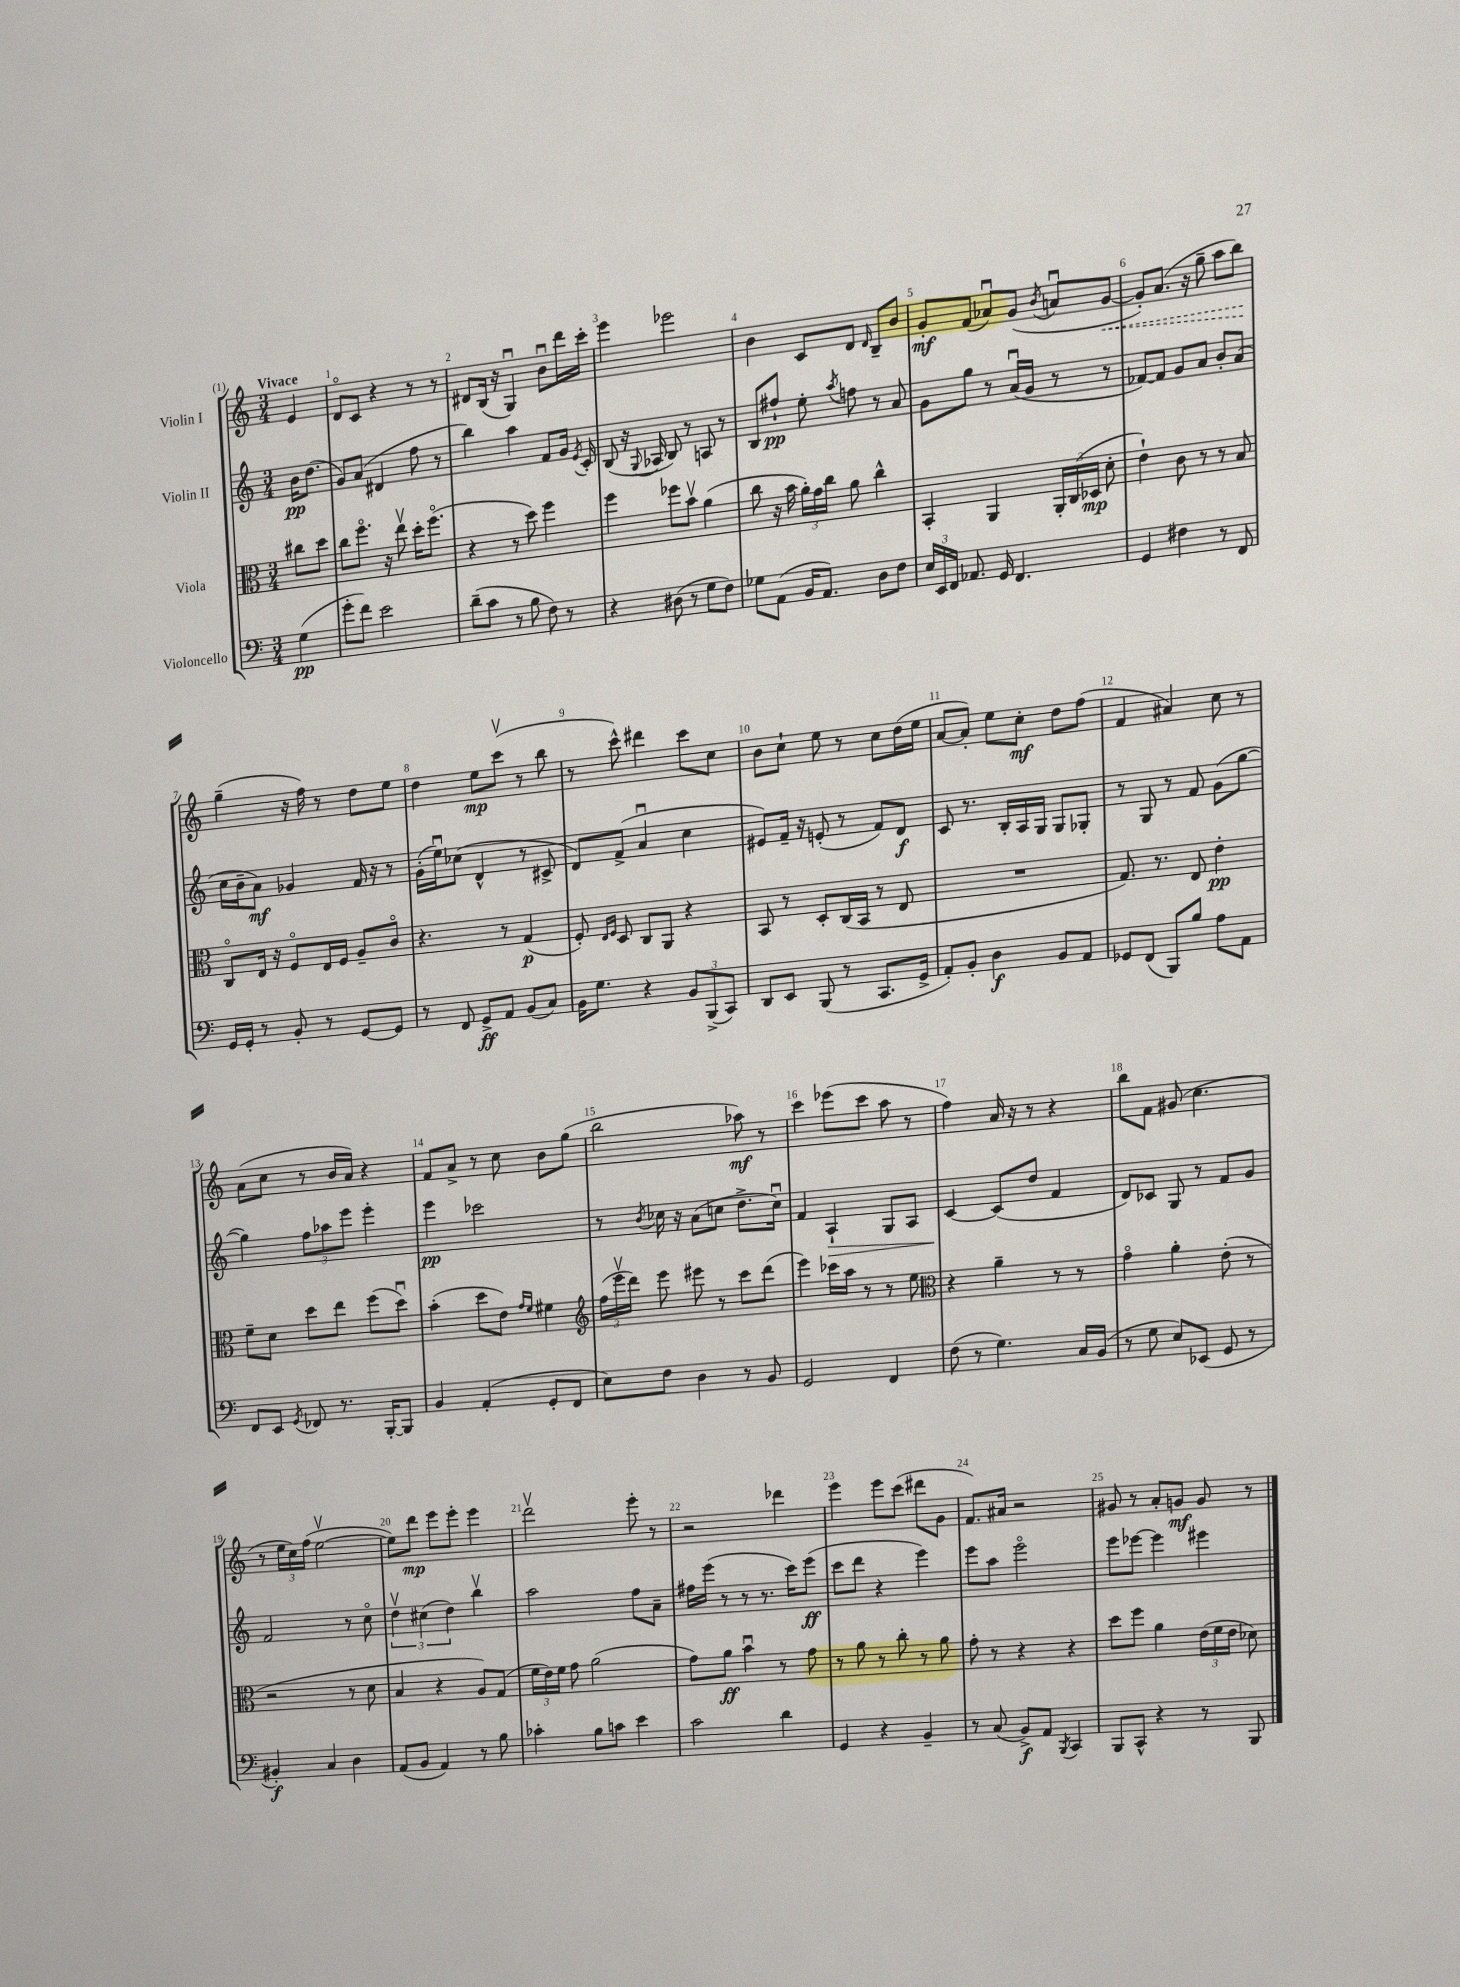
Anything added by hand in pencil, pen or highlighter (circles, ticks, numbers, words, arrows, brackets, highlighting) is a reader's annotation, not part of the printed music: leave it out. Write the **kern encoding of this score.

**kern	**kern	**kern	**kern
*staff4	*staff3	*staff2	*staff1
*clefF4	*clefC3	*clefG2	*clefG2
*k[]	*k[]	*k[]	*k[]
*M3/4	*M3/4	*M3/4	*M3/4
(4G	8cc#	16b	4e
.	.	(8.dd	.
.	8dd	.	.
=	=	=	=
8g'	8cc	8g)	8do
8f)	8.ffo	(8a	8c
2e	.	4d#	4r
.	16r	.	.
.	8eev	.	.
.	16dd'	8ff	8r
.	(8.ffo	.	.
.	.	8r	8r
=	=	=	=
(8d~	4r	4bb)	8d#
8c	.	.	(16B
.	.	.	16r
8r	8r	4aa	4Gu)
8B	8dd)	.	.
8F)	4ff	8f	8bu
8r	.	16g	16ddd
.	.	8qe	.
.	.	16c'	16ccc'
=	=	=	=
4r	4ff	(8B	4eee
.	.	16r	.
.	.	8qqG	.
.	.	16A-	.
(8D#	8ff-	8B)	2eee-
8r	8bv	8r	.
8G	(4a	8A	.
8F)	.	8r	.
=	=	=	=
8G-	8cc	8B	4b
(8AA	16r	8ff#`	.
.	16b	.	.
16BB	24a')	8ee'	8c
.	24g	.	.
8.AA)	.	.	.
.	24cc	.	.
.	.	8qaa	.
.	8a	8ff	8d
.	.	.	16qqd
8D	4cc^^	8r	8B~
8F	.	8a	8b
=	=	=	=
24E	4BB'	8g	8g'
24EE	.	.	.
24FF	.	.	.
8.AA-	.	8gg	(8f
.	4AA	8r	8a-u)
16GG	.	.	.
4.FF	.	(16au	(8g
.	.	16g	.
.	.	.	8qb
.	24AA'	8r	8au
.	(24C	.	.
.	24D-	.	.
.	8d'	8r	[8g
=	=	=	=
4GG	4e`)	[8f-)	8g'])
.	.	8f-]	(8.a
4F#	8c	8g	.
.	.	.	16r
.	8r	8a	8gg~
8r	8r	8b'	8aa
8FF	8B	(8a	8bb)
=	=	=	=
16GG	8Co	16cc	(4gg~
16GG'	.	16b~	.
8r	16E	8a)	.
.	16r	.	.
8BB'	8Fo	4g-	16r
.	.	.	16ff)
8r	16E	.	8r
.	16F	.	.
[8GG	8A~	16f	8dd
.	.	16r	.
8GG]	8co	8r	8ee
=	=	=	=
8r	4.r	(16g'	4dd
.	.	16eeu)	.
8FF	.	(8cc-	.
8GG^	.	4d^^	8ee
8AA	8r	.	(8cccv
(8BB	(4G	8r	8r
8C)	.	8c#^	8bb
=	=	=	=
16BB	8F')	8d)	8r
8.G	.	.	.
.	16qqE	.	.
.	16qqF	.	.
.	8D	(8f^	8ccc^^)
4r	8C	4au	4ddd#
.	8AA	.	.
12BB	4r	4cc	8ccc
(12BBB^	.	.	.
.	.	.	8cc
12CC)	.	.	.
=	=	=	=
8DD	8BB	8e#)	8b
8EE	8r	16f~	8cc`
.	.	16r	.
(8BBB	8D'	(8e'	8ee
8r	(16C	8r	8r
.	16BB	.	.
8.CC	8r	8f)	8cc
.	8E	8d	(16dd
16GG^	.	.	16ee
=	=	=	=
8AA')	2.r	8c	[8a
8BB'	.	8.r	8a'])
4D	.	.	8ee
.	.	16B'	.
.	.	16A	8cc'
.	.	16G	.
8BB	.	8G	8dd
8AA	.	8G-'	(8ff
=	=	=	=
8GG-	8.G)	8r	4f
(8FF	.	8G	.
.	8.r	.	.
8BBB)	.	8r	4a#)
8B	8E	8f	.
8A	4e'	(8g	8cc
8AA	.	[8gg	8r
=	=	=	=
8FF	8f~	4gg])	(8a
8EE	8d	.	8cc
8qGG	.	.	.
8FF-	8dd	12ff	8r
.	.	12aa-	.
8.r	8ee	.	16b
.	.	12eee	.
.	.	.	16a)
.	(8ff	4eee'	4r
[16BBB'	.	.	.
8BBB]	8ddu)	.	.
=	=	=	=
4BB	(4b'	4eee	8f
.	.	.	8a^
(4AA'	8dd	2ccc-	8r
.	8e)	.	8cc
.	16qqg	.	.
.	16qqf	.	.
8GG'	4f#	.	8b
8FF	.	.	(8gg
=	=	=	=
*	*clefG2	*	*
8E)	(24ff	8r	2bb
.	24eeev	.	.
.	24ddd)	.	.
.	.	8qb	.
8F	8eee	16cc-	.
.	.	16r	.
4D	8eee#	(8a	.
.	8r	8cc	.
8r	8ccc	8.dd^	8aa-)
8BB	(8ddd	.	8r
.	.	16ccu)	.
=	=	=	=
2GG	4eee)	4f	4ccc
.	16ccc-	4A`	(8eee-
.	16aa	.	.
.	8r	.	8ccc
4FF	8r	8G	8aa
.	8ee	8A	8r
=	=	=	=
*	*clefC3	*	*
(8F	4r	[4c	4ff)
8r	.	.	.
4.G)	4a~	(8c]	16a
.	.	.	16r
.	.	8dd	8r
.	8r	4f	4r
16C	8r	.	.
(16BB	.	.	.
=	=	=	=
8r	4go	8d)	8bb
8G	.	8c-	8f
8E)	4a'	8G	(8g#
(8EE-	.	8r	4.cc
8GG	(8e'	8f	.
8r	8r	8g	.
=	=	=	=
4BB#')	2r	2f	8r
.	.	.	24ee
.	.	.	24cc)
.	.	.	(24ff
4C	.	.	[2eev
4D	8r	8r	.
.	8d	8cco	.
=	=	=	=
(8AA	4B	6ddv	8ee])
8BB	.	.	8ddd
.	.	(6cc#	.
4AA)	4r	.	8eee
.	.	6dd)	.
.	.	.	8eee'
8r	8A)	4bbv	4eee
8B	(8G	.	.
=	=	=	=
4c-'	24f	2aa	2dddv
.	24e)	.	.
.	24f	.	.
.	8g	.	.
8B	(2a	.	.
8c	.	.	.
4e	.	8ff	8eee'
.	.	8a~	8r
=	=	=	=
2c	8g)	16ff#	2r
.	.	(16eee	.
.	8a	8r	.
.	4bu	8r	.
.	.	8.r	.
4d	8r	.	4ddd-
.	.	16ccc)	.
.	8g	(8eee	.
=	=	=	=
4GG	8r	8ccc	4eee
.	8a	8ddd	.
4r	8r	4r	8eee
.	8cc'	.	(8ccc
4BB~	8r	4eee)	8ddd#
.	8a	.	8g
=	=	=	=
8r	8g'	8eee	8.f)
(8C	8r	8aa	.
.	.	.	16a#
8BB^)	4r	2eeeo	2r
8AA	.	.	.
8qBBB	.	.	.
4CC	4r	.	.
=	=	=	=
8BBB	8dd	8eee	8g#
8CC^^	8ff	[8eee-	8r
4r	4a	4eee-]	8a'
.	.	.	8g
8r	(24e	4eee#	8g
.	24f	.	.
.	24e	.	.
8BBB	8d-)	.	8r
==	==	==	==
*-	*-	*-	*-
